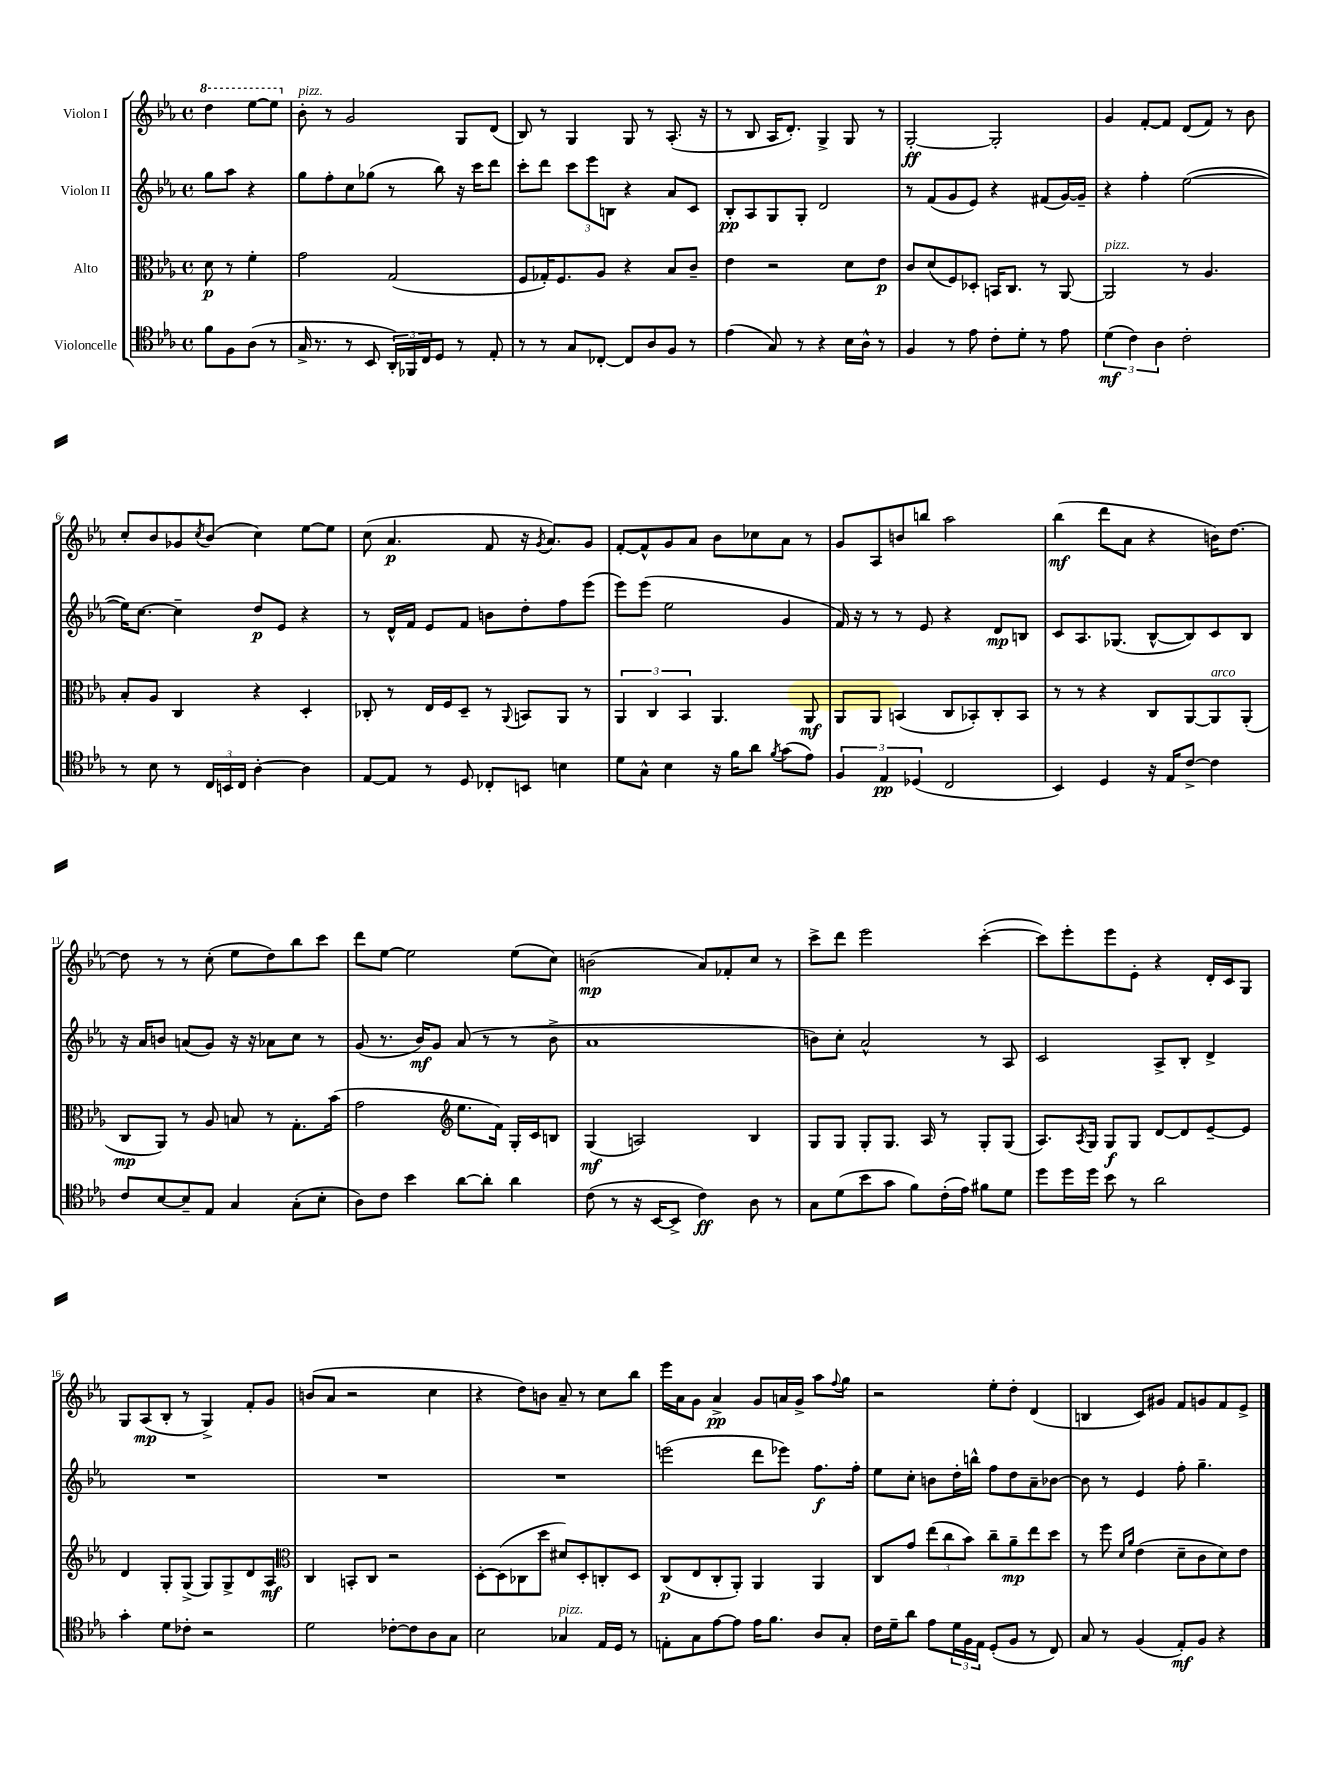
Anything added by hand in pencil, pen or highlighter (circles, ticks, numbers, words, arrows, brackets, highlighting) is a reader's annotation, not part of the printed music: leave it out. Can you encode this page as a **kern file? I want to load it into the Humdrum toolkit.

**kern	**dynam	**kern	**dynam	**kern	**dynam	**kern	**dynam
*part4	*part4	*part3	*part3	*part2	*part2	*part1	*part1
*staff4	*staff4	*staff3	*staff3	*staff2	*staff2	*staff1	*staff1
*I"Violoncelle	*	*I"Alto	*	*I"Violon II	*	*I"Violon I	*
*clefC4	*	*clefC3	*	*clefG2	*	*clefG2	*
*k[b-e-a-]	*	*k[b-e-a-]	*	*k[b-e-a-]	*	*k[b-e-a-]	*
*M4/4	*	*M4/4	*	*M4/4	*	*M4/4	*
*met(c)	*	*met(c)	*	*met(c)	*	*met(c)	*
*	*	*	*	*	*	*8va	*
=	=	=	=	=	=	=	=
8f\L	.	8d\	p	8gg\L	.	4ddd\	.
8F\	.	8r	.	8aa-\J	.	.	.
(8A-\J	.	4f'\	.	4r	.	[8eee-\L	.
8r	.	.	.	.	.	8eee-\J]	.
=1	=1	=1	=1	=1	=1	=1	=1
*	*	*	*	*	*	*X8va	*
!	!	!	!	!	!	!LO:TX:a:i:t=pizz.	!
16G^/	.	2g\	.	8gg\L	.	8b-'\	.
8.r	.	.	.	.	.	.	.
.	.	.	.	8ff'\	.	8r	.
8r	.	.	.	8cc\	.	2g/	.
8BB-/	.	.	.	(8gg-X\J	.	.	.
24AA-'/LL)	.	(2G/	.	8r	.	.	.
24FF-X/	.	.	.	.	.	.	.
24C/J	.	.	.	.	.	.	.
8D/J	.	.	.	8bb-\)	.	.	.
8r	.	.	.	16r	.	8G/L	.
.	.	.	.	16ccc\KL	.	.	.
8E-'/	.	.	.	8ddd\J	.	(8d/J	.
=2	=2	=2	=2	=2	=2	=2	=2
8r	.	8F/L	.	8ccc'\L	.	8B-/)	.
8r	.	16G-X'/K)	.	8ddd\J	.	8r	.
.	.	8.F/	.	.	.	.	.
8G/L	.	.	.	12ccc\L	.	4G/	.
.	.	.	.	12eee-\	.	.	.
[8C-X'/J	.	8A-/J	.	.	.	.	.
.	.	.	.	12Bn\J	.	.	.
8C-/L]	.	4r	.	4r	.	8G/	.
8A-/	.	.	.	.	.	8r	.
8F/J	.	8B-/L	.	8a-/L	.	(8.A-'/	.
8r	.	8c~/J	.	8c/J	.	.	.
.	.	.	.	.	.	16r	.
=3	=3	=3	=3	=3	=3	=3	=3
(4e-\	.	4e-\	.	8B-'/L	pp	8r	.
.	.	.	.	8A-/	.	8B-/	.
8G/)	.	2r	.	8G/	.	16A-/KL	.
.	.	.	.	.	.	8.d'/J)	.
8r	.	.	.	8G'/J	.	.	.
4r	.	.	.	2d/	.	4G^/	.
16B-\LL	.	8d\L	.	.	.	8G/	.
16A-^^\JJ	.	.	.	.	.	.	.
8r	.	8e-\J	p	.	.	8r	.
=4	=4	=4	=4	=4	=4	=4	=4
4F/	.	8c/L	.	8r	.	[2G'/	ff
.	.	(8d/	.	(8f/L	.	.	.
8r	.	8F/)	.	8g/	.	.	.
8e-\	.	8D-X'/J	.	8e-/J)	.	.	.
8c'\L	.	16BBn/KL	.	4r	.	2G'/]	.
.	.	8.C/J	.	.	.	.	.
8d'\J	.	.	.	.	.	.	.
8r	.	8r	.	(8f#X/L	.	.	.
8e-\	.	[8AA-/	.	[16g/L)	.	.	.
.	.	.	.	16g~/JJ]	.	.	.
=5	=5	=5	=5	=5	=5	=5	=5
!	!	!LO:TX:a:i:t=pizz.	!	!	!	!	!
(6d\	mf	2AA-/]	.	4r	.	4g/	.
6c\)	.	.	.	.	.	.	.
.	.	.	.	4ff'\	.	[8f'/L	.
6A-\	.	.	.	.	.	.	.
.	.	.	.	.	.	8f/J]	.
2c'\	.	8r	.	([2ee-\	.	(8d/L	.
.	.	4.A-/	.	.	.	8f/J)	.
.	.	.	.	.	.	8r	.
.	.	.	.	.	.	8b-\	.
!!LO:LB:g=z
=6	=6	=6	=6	=6	=6	=6	=6
8r	.	8B-'/L	.	16ee-\KL])	.	8cc'/L	.
.	.	.	.	[8.cc\J	.	.	.
8B-\	.	8A-/J	.	.	.	8b-/	.
8r	.	4C/	.	4cc~\]	.	8g-X/	.
.	.	.	.	.	.	8qcc/	.
24C/LL	.	.	.	.	.	(8b-/J	.
24BBn/	.	.	.	.	.	.	.
24C/JJ	.	.	.	.	.	.	.
[4A-'\	.	4r	.	8dd/L	p	4cc\)	.
.	.	.	.	8e-/J	.	.	.
4A-\]	.	4D'/	.	4r	.	[8ee-\L	.
.	.	.	.	.	.	8ee-\J]	.
=7	=7	=7	=7	=7	=7	=7	=7
[8E-/L	.	8C-X'/	.	8r	.	(8cc\	.
8E-/J]	.	8r	.	16d^^/LL	.	4.a-/	p
.	.	.	.	16f/JJ	.	.	.
8r	.	16E-/LL	.	8e-/L	.	.	.
.	.	16F/J	.	.	.	.	.
8D/	.	8D~/J	.	8f/J	.	.	.
8C-X'/L	.	8r	.	8bn\L	.	8f/	.
.	.	8qqAA-/	.	.	.	.	.
8BBn/J	.	8BBn/L	.	8dd'\	.	16r	.
.	.	.	.	.	.	8qg/	.
.	.	.	.	.	.	8.a-/L)	.
4Bn\	.	8AA-/J	.	8ff\	.	.	.
.	.	8r	.	(8eee-\J	.	8g/J	.
=8	=8	=8	=8	=8	=8	=8	=8
8d\L	.	6AA-/	.	8eee-\L)	.	[8f'/L	.
8G^^\J	.	.	.	(8eee-\J	.	8f^^/]	.
.	.	6C/	.	.	.	.	.
4B-\	.	.	.	2ee-\	.	8g/	.
.	.	6BB-/	.	.	.	.	.
.	.	.	.	.	.	8a-/J	.
16r	.	4.AA-/	.	.	.	8b-\L	.
16f\KL	.	.	.	.	.	.	.
8a-\J	.	.	.	.	.	8cc-X\	.
8qf/	.	.	.	.	.	.	.
(8g\L	.	.	.	4g/	.	8a-\J	.
8e-\J)	.	8AA-/	mf	.	.	8r	.
=9	=9	=9	=9	=9	=9	=9	=9
6F/	.	8AA-/L	.	16f/)	.	8g/L	.
.	.	.	.	16r	.	.	.
.	.	8AA-/J	.	8r	.	8A-/	.
6E-/	pp	.	.	.	.	.	.
.	.	(4BBn/	.	8r	.	8bn/	.
(6D-X/	.	.	.	.	.	.	.
.	.	.	.	8e-/	.	8bbn/J	.
2C/	.	8C/L	.	4r	.	2aa-\	.
.	.	8BB-X'/)	.	.	.	.	.
.	.	8C'/	.	8d/L	mp	.	.
.	.	8BB-/J	.	8Bn/J	.	.	.
=10	=10	=10	=10	=10	=10	=10	=10
4BB-/)	.	8r	.	8c/L	.	(4bb-\	mf
.	.	8r	.	8.A-/	.	.	.
4D/	.	4r	.	.	.	8ddd\L	.
.	.	.	.	(8.G-X/J	.	.	.
.	.	.	.	.	.	8a-\J	.
16r	.	8C/L	.	[8B-^^/L	.	4r	.
16E-/KL	.	.	.	.	.	.	.
[8c^/J	.	[8AA-/	.	8B-/])	.	.	.
!	!	!LO:TX:a:i:t=arco	!	!	!	!	!
4c\]	.	8AA-/]	.	8c/	.	16bn\KL)	.
.	.	.	.	.	.	[8.dd\J	.
.	.	(8AA-'/J	.	8B-/J	.	.	.
!!LO:LB:g=z
=11	=11	=11	=11	=11	=11	=11	=11
8c/L	.	8C/L	mp	16r	.	8dd\]	.
.	.	.	.	16a-/KL	.	.	.
[8B-/	.	8AA-/J)	.	8bn/J	.	8r	.
8B-~/]	.	8r	.	(8an/L	.	8r	.
8E-/J	.	8A-/	.	8g/J)	.	(8cc'\	.
4G/	.	8Bn/	.	16r	.	8ee-\L	.
.	.	.	.	16r	.	.	.
.	.	8r	.	8a-X\L	.	8dd\)	.
(8G'\L	.	8.G'\L	.	8cc\J	.	8bb-\	.
8B-'\J	.	.	.	8r	.	8ccc\J	.
.	.	(16b-\Jk	.	.	.	.	.
=12	=12	=12	=12	=12	=12	=12	=12
8A-\L)	.	2g\	.	(8g/	.	8ddd\L	.
8c\J	.	.	.	8.r	.	[8ee-\J	.
4b-\	.	.	.	.	.	2ee-\]	.
.	.	.	.	16b-/KL)	mf	.	.
.	.	.	.	8g/J	.	.	.
*	*	*clefG2	*	*	*	*	*
[8a-\L	.	8.ee-\L	.	(8a-/	.	.	.
8a-'\J]	.	.	.	8r	.	.	.
.	.	16f\Jk)	.	.	.	.	.
4a-\	.	16G'/LL	.	8r	.	(8ee-\L	.
.	.	16c/J	.	.	.	.	.
.	.	8Bn/J	.	8b-^\	.	8cc\J)	.
=13	=13	=13	=13	=13	=13	=13	=13
(8c\	.	(4G/	mf	1a-	.	(2bn\	mp
8r	.	.	.	.	.	.	.
16r	.	2An/)	.	.	.	.	.
[16BB-/KL	.	.	.	.	.	.	.
8BB-^/J]	.	.	.	.	.	.	.
4c\)	ff	.	.	.	.	8a-/L)	.
.	.	.	.	.	.	8f-X'/	.
8A-\	.	4B-/	.	.	.	8cc/J	.
8r	.	.	.	.	.	8r	.
=14	=14	=14	=14	=14	=14	=14	=14
8G\L	.	8G/L	.	8bn\L)	.	8ccc^\L	.
(8d\	.	8G/J	.	8cc'\J	.	8ddd\J	.
8b-\	.	8G'/L	.	2a-^^/	.	2eee-\	.
8g\J	.	8.G/J	.	.	.	.	.
8f\L)	.	.	.	.	.	.	.
.	.	16A-/	.	.	.	.	.
(16c'\L	.	8r	.	.	.	.	.
16e-\JJ)	.	.	.	.	.	.	.
8f#X\L	.	8G'/L	.	8r	.	([4ccc'\	.
8d\J	.	(8G/J	.	8A-/	.	.	.
=15	=15	=15	=15	=15	=15	=15	=15
8dd\L	.	8.A-/L)	.	2c/	.	8ccc\L])	.
16dd\L	.	.	.	.	.	8eee-'\	.
.	.	8qA-/	.	.	.	.	.
16dd\JJ	.	16G/Jk	.	.	.	.	.
8b-\	.	8G/L	f	.	.	8eee-\	.
8r	.	8G/J	.	.	.	8e-'\J	.
2a-\	.	[8d/L	.	8A-^/L	.	4r	.
.	.	8d/]	.	8B-'/J	.	.	.
.	.	[8e-~/	.	4d^/	.	16d'/LL	.
.	.	.	.	.	.	16c/J	.
.	.	8e-/J]	.	.	.	8G/J	.
!!LO:LB:g=z
=16	=16	=16	=16	=16	=16	=16	=16
4g'\	.	4d/	.	1r	.	8G/L	.
.	.	.	.	.	.	(8A-/	mp
8d\L	.	8G'/L	.	.	.	8B-'/J	.
8c-X'\J	.	(8G^/J	.	.	.	8r	.
2r	.	8G/L)	.	.	.	4G^/)	.
.	.	8G^/	.	.	.	.	.
.	.	8d/	.	.	.	8f'/L	.
.	.	8A-/J	mf	.	.	8g/J	.
=17	=17	=17	=17	=17	=17	=17	=17
*	*	*clefC3	*	*	*	*	*
2d\	.	4C/	.	1r	.	(8bn/L	.
.	.	.	.	.	.	8a-/J	.
.	.	8BBn'/L	.	.	.	2r	.
.	.	8C/J	.	.	.	.	.
[8c-X'\L	.	2r	.	.	.	.	.
8c-\]	.	.	.	.	.	.	.
8A-\	.	.	.	.	.	4cc\	.
8G\J	.	.	.	.	.	.	.
=18	=18	=18	=18	=18	=18	=18	=18
2B-\	.	[8D'\L	.	1r	.	4r	.
.	.	(8D\]	.	.	.	.	.
.	.	8C-X\	.	.	.	8dd\L)	.
.	.	8dd\J	.	.	.	8bn\J	.
!LO:TX:a:i:t=pizz.	!	!	!	!	!	!	!
4G-X/	.	8d#X/L)	.	.	.	8a-~/	.
.	.	8D'/	.	.	.	8r	.
16E-/LL	.	8Cn'/	.	.	.	8cc\L	.
16D/JJ	.	.	.	.	.	.	.
8r	.	8D/J	.	.	.	8bb-\J	.
=19	=19	=19	=19	=19	=19	=19	=19
8En'\L	.	(8C/L	p	(2eeen\	.	16eee-\LL	.
.	.	.	.	.	.	16a-\J	.
8G\	.	8E-/	.	.	.	8g\J	.
[8e-\	.	8C'/	.	.	.	4a-^/	pp
8e-\J]	.	8AA-'/J)	.	.	.	.	.
16e-\KL	.	4AA-/	.	8ddd\L	.	8g/L	.
8.f\J	.	.	.	.	.	.	.
.	.	.	.	8eee-X\J)	.	16an/L	.
.	.	.	.	.	.	16g^/JJ	.
8A-/L	.	4AA-/	.	8.ff\L	f	8aa-\L	.
.	.	.	.	.	.	8qqff/	.
8G'/J	.	.	.	.	.	8gg\J	.
.	.	.	.	16ff'\Jk	.	.	.
=20	=20	=20	=20	=20	=20	=20	=20
16c\LL	.	8C/L	.	8ee-\L	.	2r	.
16d~\J	.	.	.	.	.	.	.
8a-\J	.	8g/J	.	8cc'\J	.	.	.
8e-\L	.	(12ee-\L	.	8bn\L	.	.	.
.	.	12cc\	.	.	.	.	.
24d\L	.	.	.	16dd'\L	.	.	.
24F\	.	12b-\J)	.	.	.	.	.
.	.	.	.	16bbn^^\JJ	.	.	.
24E-\JJ	.	.	.	.	.	.	.
(8D'/L	.	8cc~\L	.	8ff\L	.	8ee-'\L	.
8F/J	.	8a-~\	mp	8dd\	.	8dd'\J	.
8r	.	8ee-\	.	8a-~\	.	(4d/	.
8C/)	.	8dd\J	.	[8b-X\J	.	.	.
=21	=21	=21	=21	=21	=21	=21	=21
8G/	.	8r	.	8b-\]	.	4Bn/	.
8r	.	8ff\	.	8r	.	.	.
.	.	16qqd/LL	.	.	.	.	.
.	.	16qqa-/JJ	.	.	.	.	.
(4F/	.	(4e-\	.	4e-/	.	8c/L)	.
.	.	.	.	.	.	8g#X/J	.
8E-'/L)	mf	8d~\L	.	8ff'\	.	8f/L	.
8F/J	.	8c\	.	4.gg~\	.	8gn/	.
4r	.	8d\)	.	.	.	8f/	.
.	.	8e-\J	.	.	.	8e-^/J	.
==	==	==	==	==	==	==	==
*-	*-	*-	*-	*-	*-	*-	*-
